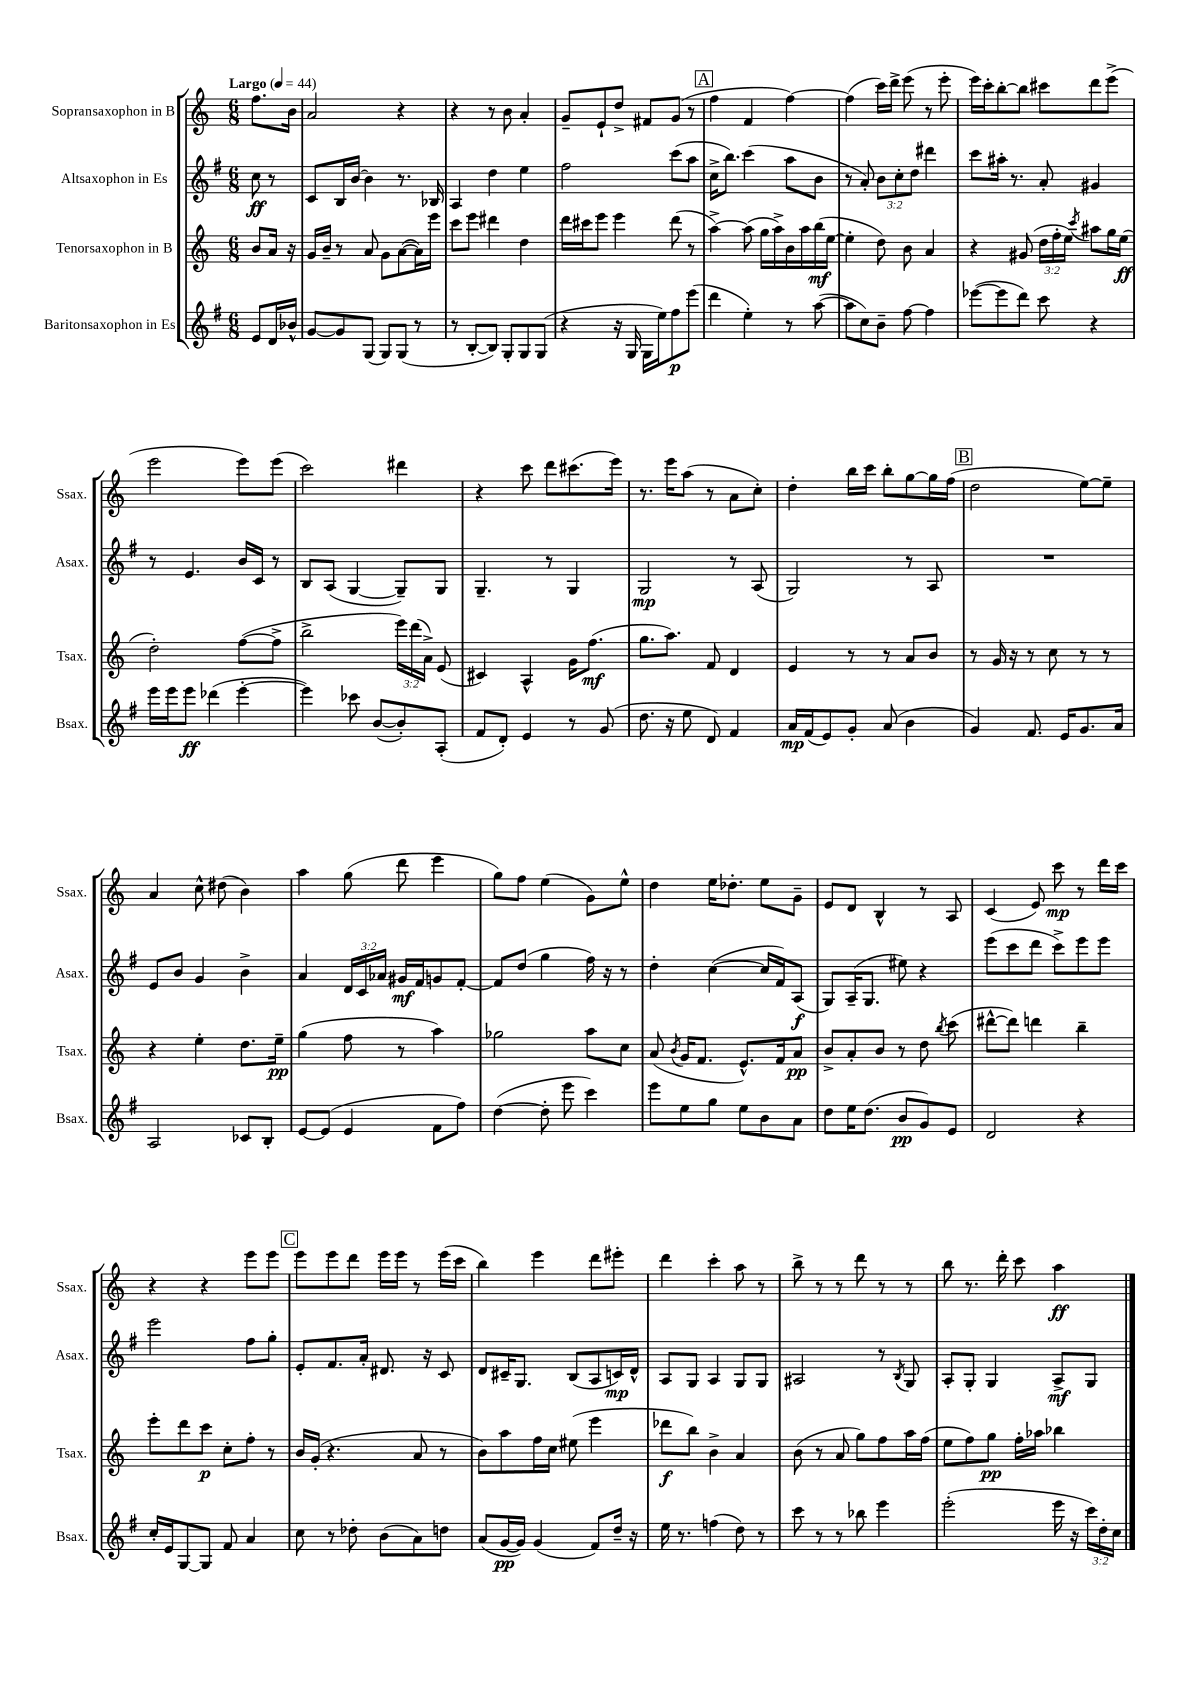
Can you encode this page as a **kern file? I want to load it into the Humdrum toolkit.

**kern	**kern	**kern	**kern
*staff4	*staff3	*staff2	*staff1
*clefG2	*clefG2	*clefG2	*clefG2
*k[f#]	*k[]	*k[f#]	*k[]
*M6/8	*M6/8	*M6/8	*M6/8
*MM44	*MM44	*MM44	*MM44
8e/L	8b/L	8cc\	8.ff\L
16d/L	16a/Jk	8r	.
16b-^^/JJ	16r	.	16b\Jk
=	=	=	=
[8g/L	16g/LL	8c/L	2a/
.	16b~/JJ	.	.
8g/]	8r	16B/L	.
.	.	[16b/JJ	.
(8G/J	8a/	4b\]	.
8G/L)	8g\L	.	.
(8G/J	([8a\	8.r	4r
8r	16a\]L)	.	.
.	16eee\JJ	16B-/	.
=	=	=	=
8r	8ccc\L	4A/	4r
[8B'/L	8eee\J	.	.
8B/]J)	4ddd#\	4dd\	8r
8G'/L	.	.	8b\
8G/	4dd\	4ee\	4a'/
(8G/J	.	.	.
=	=	=	=
4r	16ddd\LL	2ff#\	8g~/L
.	16ccc#\J	.	.
.	8eee\J	.	8e`/
16r	4eee\	.	8dd^/J
16G/	.	.	.
16G\LL	.	.	8f#/L
16ee\J)	.	.	.
8ff#\	(8ddd\	(8ccc\L	(8g/J
(8eee\J	8r	8aa\J	8r
=	=	=	=
4ddd\	[4aa^\)	16cc^\LK	4ff\
.	.	8.bb\J)	.
4ee'\)	(8aa\]	(4ccc\	4f/
.	16gg\LL	.	.
.	16aa^\)	.	.
8r	16b\	8aa\L	[4ff\)
.	16aa\	.	.
([8aa\	(16bb\	8b\J	.
.	[16ee\JJ	.	.
=	=	=	=
8aa\]L	4ee'\]	8r	(4ff\]
8cc\)	.	8a'/)	.
8b~\J	8dd\)	12b\L	16ccc\LL)
.	.	.	16ddd^\JJ
.	.	12cc'\	.
[8ff#\	8b\	.	(8eee\
.	.	12dd\J	.
4ff#\]	4a/	4ddd#\	8r
.	.	.	8eee'\
=	=	=	=
([8eee-\L	4r	8ccc\L	16eee\LL)
.	.	.	16ccc'\J
8eee-\]	.	16aa#'\Jk	[8bb'\
.	.	8.r	.
8ddd\J)	(8g#/	.	8bb\]J
8ccc\	24dd\LL	8a'/	8ccc#\L
.	24ff'\	.	.
.	24ee\JJ)	.	.
.	8qccc/	.	.
4r	8aa#\L	4g#/	8ddd\
.	16gg\L	.	(8eee^\J
.	(16ee\JJ	.	.
=	=	=	=
16eee\LL	2dd'\)	8r	2eee\
16eee\J	.	.	.
8eee\J	.	4.e/	.
(4ddd-\	.	.	.
[4eee'\	([8ff\L	16b/LL	8eee\L)
.	.	16c/JJ	.
.	8ff^\]J	8r	(8eee\J
=	=	=	=
4eee\])	2bb^\	8B/L	2ccc\)
.	.	(8A/J	.
8ccc-\	.	[4G/	.
([8b/L	.	.	.
8b'/])	24eee\LL)	8G~/]L)	4ddd#\
.	(24ddd\	.	.
.	24a^\JJ)	.	.
(8A'/J	(8e/	8G/J	.
=	=	=	=
8f#/L	4c#/)	4.G~/	4r
8d'/J)	.	.	.
4e/	4A^^/	.	8ccc\
.	.	8r	8ddd\L
8r	16g\LK	4G/	(8.ccc#\
.	(8.ff\J	.	.
(8g/	.	.	.
.	.	.	16eee\Jk)
=	=	=	=
8.dd\	8.gg\L	2G/	8.r
16r	8.aa\J)	.	16eee\LK
8ee\	.	.	(8aa\J
8d/)	8f/	.	8r
4f#/	4d/	8r	8a\L
.	.	(8A/	8cc'\J)
=	=	=	=
16a/LL	4e/	2G/)	4dd'\
(16f#/J	.	.	.
8e/)	.	.	.
8g'/J	8r	.	16bb\LL
.	.	.	16ccc\JJ
(8a/	8r	.	8bb'\L
4b\	8a/L	8r	[8gg\
.	8b/J	8A/	16gg\]L
.	.	.	(16ff\JJ
=	=	=	=
4g/)	8r	2.r	2dd\
.	16g/	.	.
.	16r	.	.
8.f#/	8r	.	.
.	8cc\	.	.
16e/LK	.	.	.
8.g/	8r	.	[8ee\L)
.	8r	.	8ee~\]J
16a/Jk	.	.	.
=	=	=	=
2A/	4r	8e/L	4a/
.	.	8b/J	.
.	4ee'\	4g/	8cc^^\
.	.	.	(8dd#\
8c-/L	8.dd\L	4b^\	4b\)
8B'/J	.	.	.
.	16ee~\Jk	.	.
=	=	=	=
[8e/L	(4gg\	4a/	4aa\
(8e/]J	.	.	.
4e/	8ff\	24d/LL	(8gg\
.	.	24c/	.
.	.	24a-/JJ	.
.	8r	16g#/LL	8ddd\
.	.	16f#/J	.
8f#\L	4aa\)	8g/	4eee\
8ff#\J)	.	[8f#'/J	.
=	=	=	=
([4dd\	2gg-\	8f#/]L	8gg\L)
.	.	(8dd/J	8ff\J
8dd'\]	.	4gg\	(4ee\
8eee\	.	.	.
4ccc\)	8aa\L	16ff#\)	8g\L)
.	.	16r	.
.	8cc\J	8r	8ee^^\J
=	=	=	=
8eee\L	(8a/	4dd'\	4dd\
.	8qb/	.	.
8ee\	16g/LK	.	.
.	8.f/J	.	.
8gg\J	.	([4cc\	16ee\LK
.	.	.	8.dd-'\J
8ee\L	8.e^^/L)	.	.
8b\	.	16cc/]LL	8ee\L
.	16f/k	16f#/J)	.
8a\J	8a/J	(8A/J	8g~\J
=	=	=	=
8dd\L	8b^/L	8G/L)	8e/L
16ee\K	8a'/	(16A~/K	8d/J
(8.dd\J	.	8.G/J	.
.	8b/J	.	4B^^/
8b/L	8r	8ee#\)	.
8g/)	8dd\	4r	8r
.	8qbb/	.	.
8e/J	(8ccc\	.	8A/
=	=	=	=
2d/	[8ddd#^^\L	(8eee\L	(4c/
.	8ddd#\]J)	8ccc\	.
.	4ddd\	8ddd\J	8e/)
.	.	8ccc^\L)	8ccc\
4r	4bb~\	8eee\	8r
.	.	8eee\J	16ddd\LL
.	.	.	16ccc\JJ
=	=	=	=
16cc'/LL	8eee'\L	2eee\	4r
16e/J	.	.	.
[8G/	8ddd\	.	.
8G/]J	8ccc\J	.	4r
8f#/	8cc'\L	.	.
4a/	8ff'\J	8ff#\L	8eee\L
.	8r	8gg'\J	8eee\J
=	=	=	=
8cc\	16b/LL	8e'/L	8eee\L
.	(16g'/JJ	.	.
8r	4.r	8.f#/	8eee\
8dd-'\	.	.	8ddd\J
.	.	16a'/Jk	.
(8b\L	.	8.d#/	16eee\LL
.	.	.	16eee\JJ
8a\)	8a/	.	8r
.	.	16r	.
8dd\J	8r	8c/	(16eee\LL
.	.	.	16ccc\JJ
=	=	=	=
(8a/L	8b\L)	8d/L	4bb\)
[16g/L	8aa\	16c#~/K	.
16g/]JJ)	.	8.G/J	.
(4g/	16ff\L	.	4eee\
.	16cc\JJ	.	.
.	(8ee#\	(8B/L	.
8f#/L)	4eee\	8A/	8ddd\L
16dd~/Jk	.	16c/L)	8eee#'\J
16r	.	16d^^/JJ	.
=	=	=	=
16ee\	8ddd-\L	8A/L	4ddd\
8.r	.	.	.
.	8bb\J)	8G/J	.
(4ff\	4b^\	4A/	4ccc'\
8dd\)	4a/	8G/L	8aa\
8r	.	8G/J	8r
=	=	=	=
8ccc\	(8b\	2A#/	8bb^\
8r	8r	.	8r
8r	8a/	.	8r
8bb-\	8gg\L)	.	8ddd\
4eee\	8ff\	8r	8r
.	.	8qB/	.
.	16aa\L	8G/	8r
.	(16ff\JJ	.	.
=	=	=	=
(2eee'\	8ee\L	8A'/L	8bb\
.	8ff\)	8G'/J	8.r
.	8gg\J	4G/	.
.	.	.	16ddd'\
.	16ff'\LL	.	8ccc\
.	16aa-\JJ	.	.
16eee\	4bb-\	8A^/L	4aa\
16r	.	.	.
24ccc\LL)	.	8G/J	.
24dd'\	.	.	.
24cc\JJ	.	.	.
==	==	==	==
*-	*-	*-	*-
